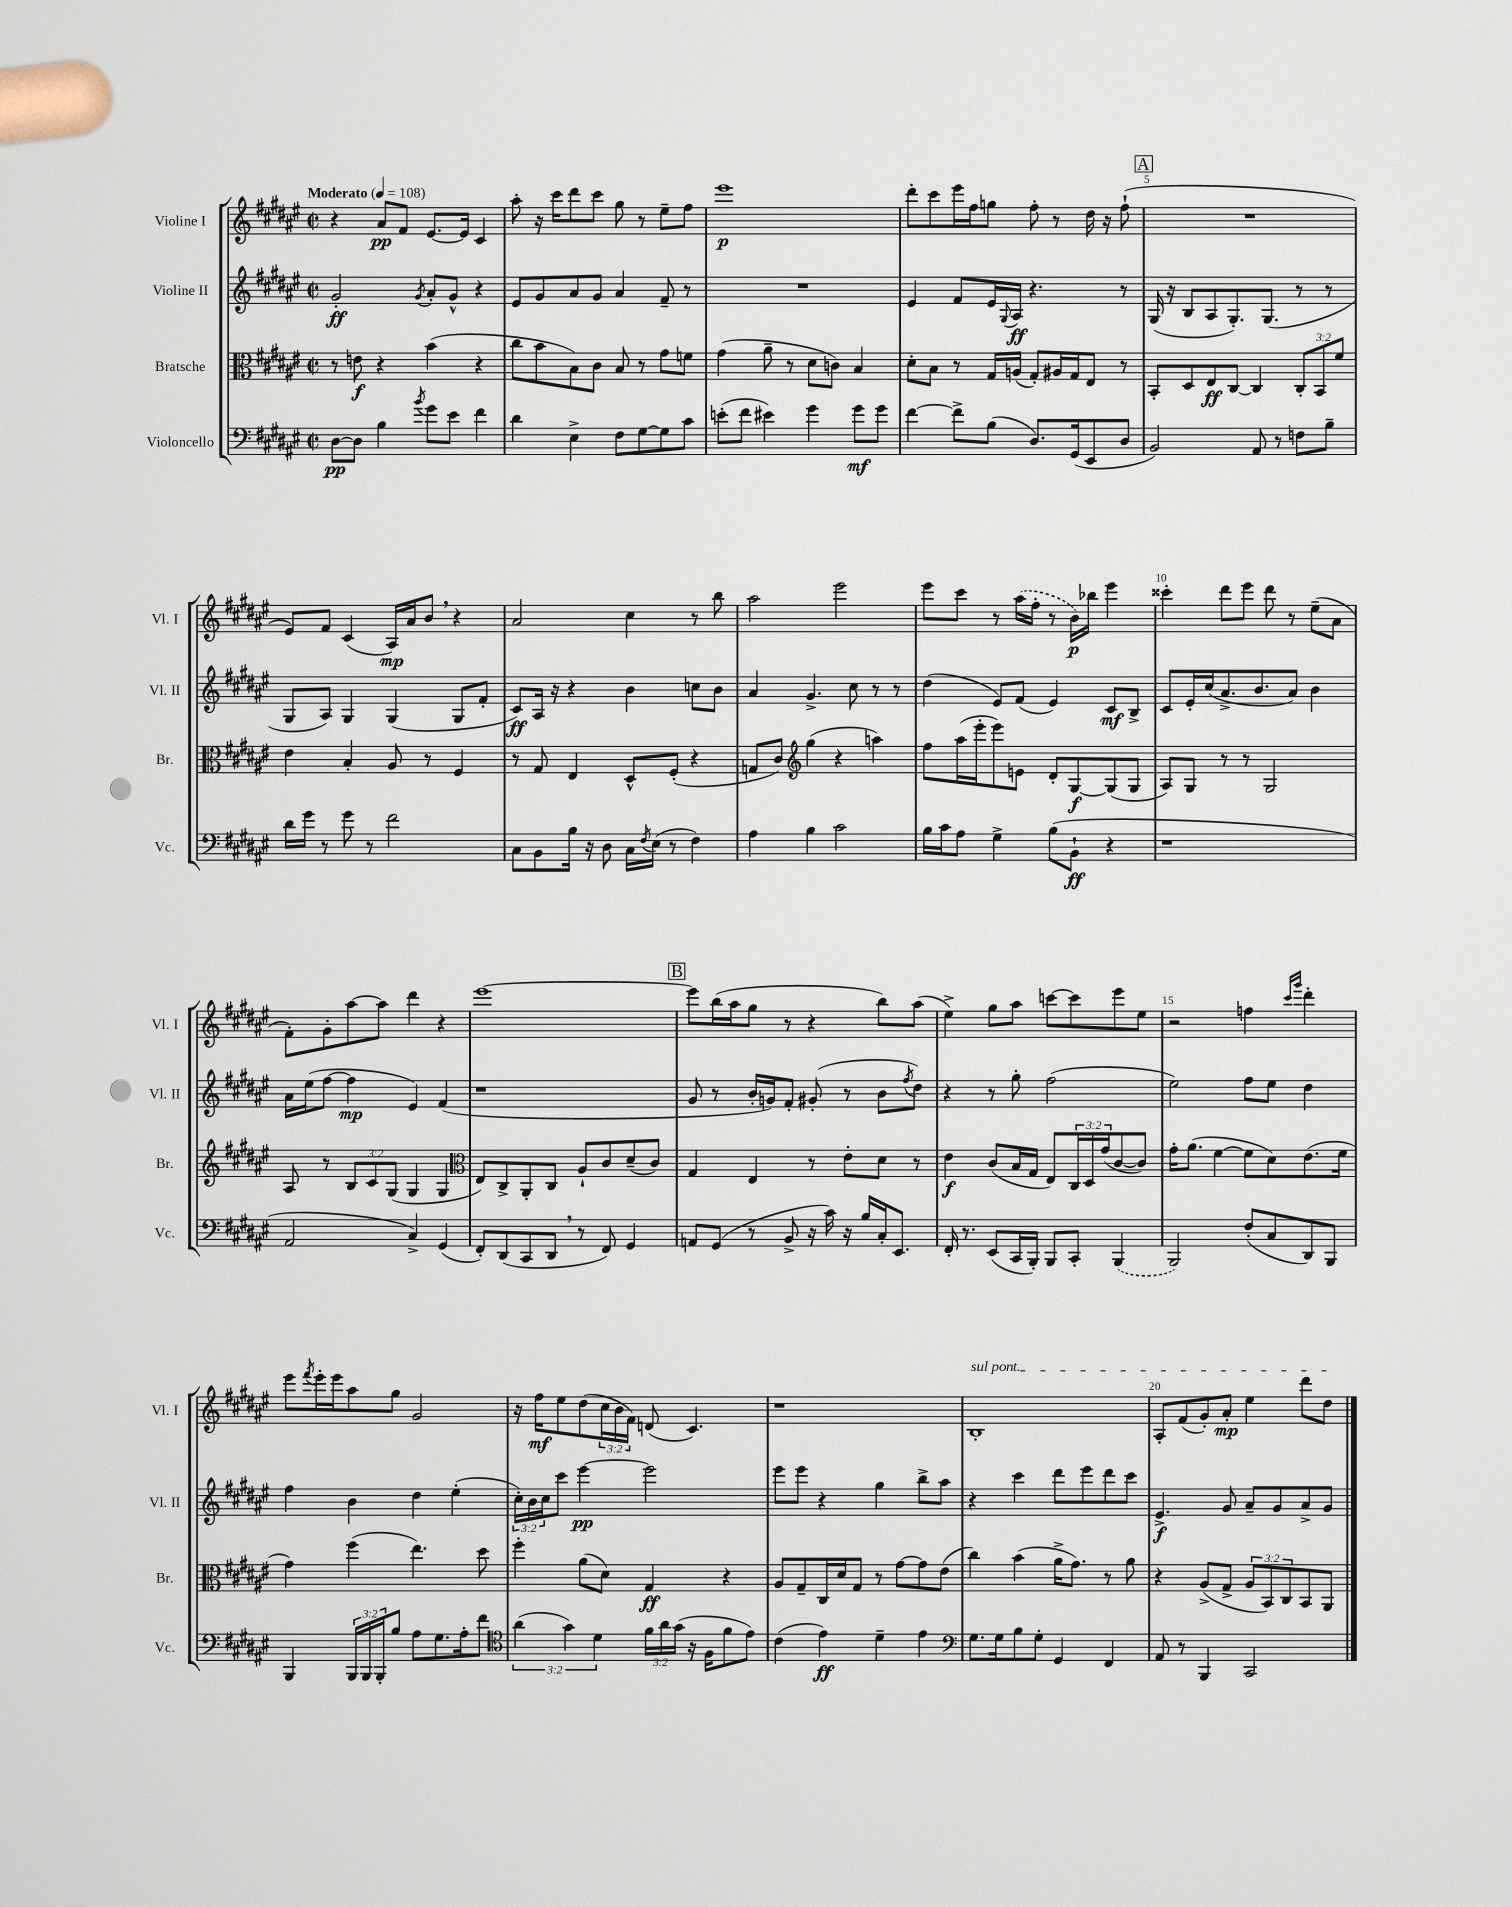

**kern	**kern	**kern	**kern
*staff4	*staff3	*staff2	*staff1
*clefF4	*clefC3	*clefG2	*clefG2
*k[f#c#g#d#a#e#]	*k[f#c#g#d#a#e#]	*k[f#c#g#d#a#e#]	*k[f#c#g#d#a#e#]
*M2/2	*M2/2	*M2/2	*M2/2
*met(c|)	*met(c|)	*met(c|)	*met(c|)
*MM108	*MM108	*MM108	*MM108
[8D#	8r	2g#'	4r
8D#]	8e	.	.
4B	4r	.	8a#
.	.	.	8f#
8qb	.	8qg#	.
8g#	(4b	8a#'	[8.e#
8e#	.	8g#^^	.
.	.	.	16e#]
4f#	4r	4r	4c#
=	=	=	=
4d#	8cc#	8e#	8aa#'
.	8b	8g#	16r
.	.	.	16ccc#
4E#^	8B)	8a#	8ddd#
.	8c#	8g#	8ccc#
8F#	8B	4a#	8gg#
[8G#	8r	.	8r
8G#]	8g#	8f#~	8ee#~
8c#	8f	8r	8ff#
=	=	=	=
(8e'	(4g#	1r	1eee#
8f#	.	.	.
4e#)	8a#~	.	.
.	8r	.	.
4g#	8d#	.	.
.	8c)	.	.
8g#	4B	.	.
8g#	.	.	.
=	=	=	=
[4f#	8d#'	4e#	8ddd#'
.	8B	.	8ccc#
8f#^]	8r	8f#	16eee#
.	.	.	16ff#
(8B	16G#	16e#	8gg
.	.	8qqG#	.
.	(16A	16A#	.
8.D#)	8G#')	4.r	8ff#'
.	16A#	.	8r
(16GG#	16G#	.	.
8EE#	8E#	.	16dd#
.	.	.	16r
8D#	8r	8r	(8ff#`
=	=	=	=
2BB)	8BB'	(16G#	1r
.	.	16r	.
.	8D#	8B	.
.	8E#	8A#	.
.	[8C#	8.G#')	.
8AA#	4C#]	.	.
.	.	(8.G#	.
8r	.	.	.
8F	12C#'	8r	.
.	12BB	.	.
8B~	.	8r	.
.	12f#	.	.
=	=	=	=
16d#	4e#	8G#	8e#)
16g#	.	.	.
8r	.	8A#)	8f#
8g#	4B'	4G#	(4c#
8r	.	.	.
2f#	8A#	(4G#	16A#)
.	.	.	16a#
.	8r	.	8b
.	4F#	8G#	4r
.	.	8f#'	.
=	=	=	=
8C#	8r	8c#)	2a#
8BB	8G#	16A#	.
.	.	16r	.
16B	4E#	4r	.
16r	.	.	.
8D#	.	.	.
16C#	8D#^^	4b	4cc#
8qF#	.	.	.
(16E#	.	.	.
8r	(8F#'	.	.
4F#)	4r	8cc	8r
.	.	8b	8bb
=	=	=	=
4A#	8G	4a#	2aa#
.	8c#)	.	.
*	*clefG2	*	*
4B	(4gg#	4.g#^	.
2c#	4r	.	2eee#
.	.	8cc#	.
.	4aa)	8r	.
.	.	8r	.
=	=	=	=
16B	8ff#	(4dd#	8eee#
16c#	.	.	.
8A#	(16aa#	.	8ccc#
.	16eee#'	.	.
4G#^	8eee#)	8e#)	8r
.	8e	(8f#	(16aa#
.	.	.	16ff#'
(8B	8d#'	4e#)	8r
8BB`	[8G#	.	16b)
.	.	.	16bb-
4r	(8G#]	8c#	4eee#
.	8G#	8B^	.
=	=	=	=
1r	8A#)	8c#	4ccc##'
.	8G#	16e#'	.
.	.	(16cc#	.
.	8r	8.a#^	8ddd#
.	8r	.	8eee#
.	.	8.b	.
.	2G#	.	8ddd#
.	.	8a#)	8r
.	.	4b	(8ee#~
.	.	.	8a#
=	=	=	=
2AA#	8A#	16a#	8f#')
.	.	(16ee#	.
.	8r	[8ff#	8g#'
.	12B	4ff#]	[8aa#
.	12c#	.	.
.	.	.	8aa#]
.	(12G#	.	.
4C#^)	4G#	4e#)	4ddd#
(4GG#	4G#	(4f#	4r
=	=	=	=
*	*clefC3	*	*
8FF#')	8E#)	1r	[1eee#
(8DD#	8C#^	.	.
8CC#	8AA#'	.	.
8DD#	8C#	.	.
8r	8A#`	.	.
8FF#)	8c#	.	.
4GG#	(8d#~	.	.
.	8c#)	.	.
=	=	=	=
8AA	4G#	8g#	8eee#]
(8GG#	.	8r	(16bb
.	.	.	16aa#
8r	4E#	16b'	8gg#
.	.	16g)	.
8BB^	.	8f#'	8r
16r	8r	(8g#'	4r
16c#)	.	.	.
16r	8e#'	8r	.
16B	.	.	.
16C#'	8d#	8b	8bb)
8.EE#	.	.	.
.	.	8qff#	.
.	8r	8dd#)	(8aa#
=	=	=	=
16FF#'	4e#	4r	4ee#^)
8.r	.	.	.
(8EE#	(8c#	8r	8gg#
16CC#	16B	8gg#'	8aa#
16BBB')	16G#	.	.
8BBB	8E#)	(2ff#	[8ccc
8CC#'	24C#	.	8ccc]
.	24D#	.	.
.	(24g#	.	.
(4BBB	[8c#	.	8eee#
.	8c#])	.	8ee#
=	=	=	=
2BBB)	16g#'	2ee#)	2r
.	(8.a#	.	.
.	[4f#	.	.
(8F#'	8f#]	8ff#	4ff
8C#	8d#)	8ee#	.
.	.	.	16qqccc#
.	.	.	16qqggg#
8DD#)	(8.e#	4dd#	4ddd#'
8BBB	.	.	.
.	16f#	.	.
=	=	=	=
4BBB	4g#)	4ff#	8eee#
.	.	.	8qfff#
.	.	.	16eee#'
.	.	.	16eee#
24BBB	(4ff#	4b	8aa#
24BBB	.	.	.
24BBB'	.	.	.
8B	.	.	8gg#
8A#	4.ee#)	4dd#	2g#
8.G#	.	.	.
.	.	(4ee#'	.
16A#'	.	.	.
8f#	8dd#	.	.
=	=	=	=
*clefC4	*	*	*
(6a#	4ff#'	24cc#')	16r
.	.	24b	.
.	.	.	16ff#
.	.	24cc#	.
.	.	8ccc#	8ee#
6g#)	.	.	.
.	(8a#	[4eee#	(8dd#
6d#	.	.	.
.	8d#)	.	24cc#
.	.	.	24b
.	.	.	24f#)
24f#	4G#	2eee#]	(8d
24a#	.	.	.
(24g#	.	.	.
16r	.	.	4.c#)
16F#	.	.	.
8f#	4r	.	.
8e#)	.	.	.
=	=	=	=
(4c#	8A#	8eee#	1r
.	8G#~	8eee#	.
4e#)	16C#	4r	.
.	16d#	.	.
.	8G#	.	.
4d#~	8r	4gg#	.
.	[8g#	.	.
4e#	8g#]	8bb^	.
.	(8e#	8aa#	.
=	=	=	=
*clefF4	*	*	*
8.G#	4cc#)	4r	1B'
16G#	.	.	.
8B	(4b	4ccc#	.
8G#'	.	.	.
4GG#	16a#^	8ddd#	.
.	8.g#)	.	.
.	.	8eee#	.
4FF#	8r	8ddd#	.
.	8a#	8ccc#	.
=	=	=	=
8AA#	4r	4.e#^	8A#'
8r	.	.	(8f#
4BBB	(8A#^	.	8g#')
.	8G#^	8g#	8a#'
2CC#	12A#	8a#~	4ee#
.	12BB)	.	.
.	.	8g#	.
.	12C#	.	.
.	8BB	8a#^	8ddd#
.	8AA#	8g#	8dd#
==	==	==	==
*-	*-	*-	*-
